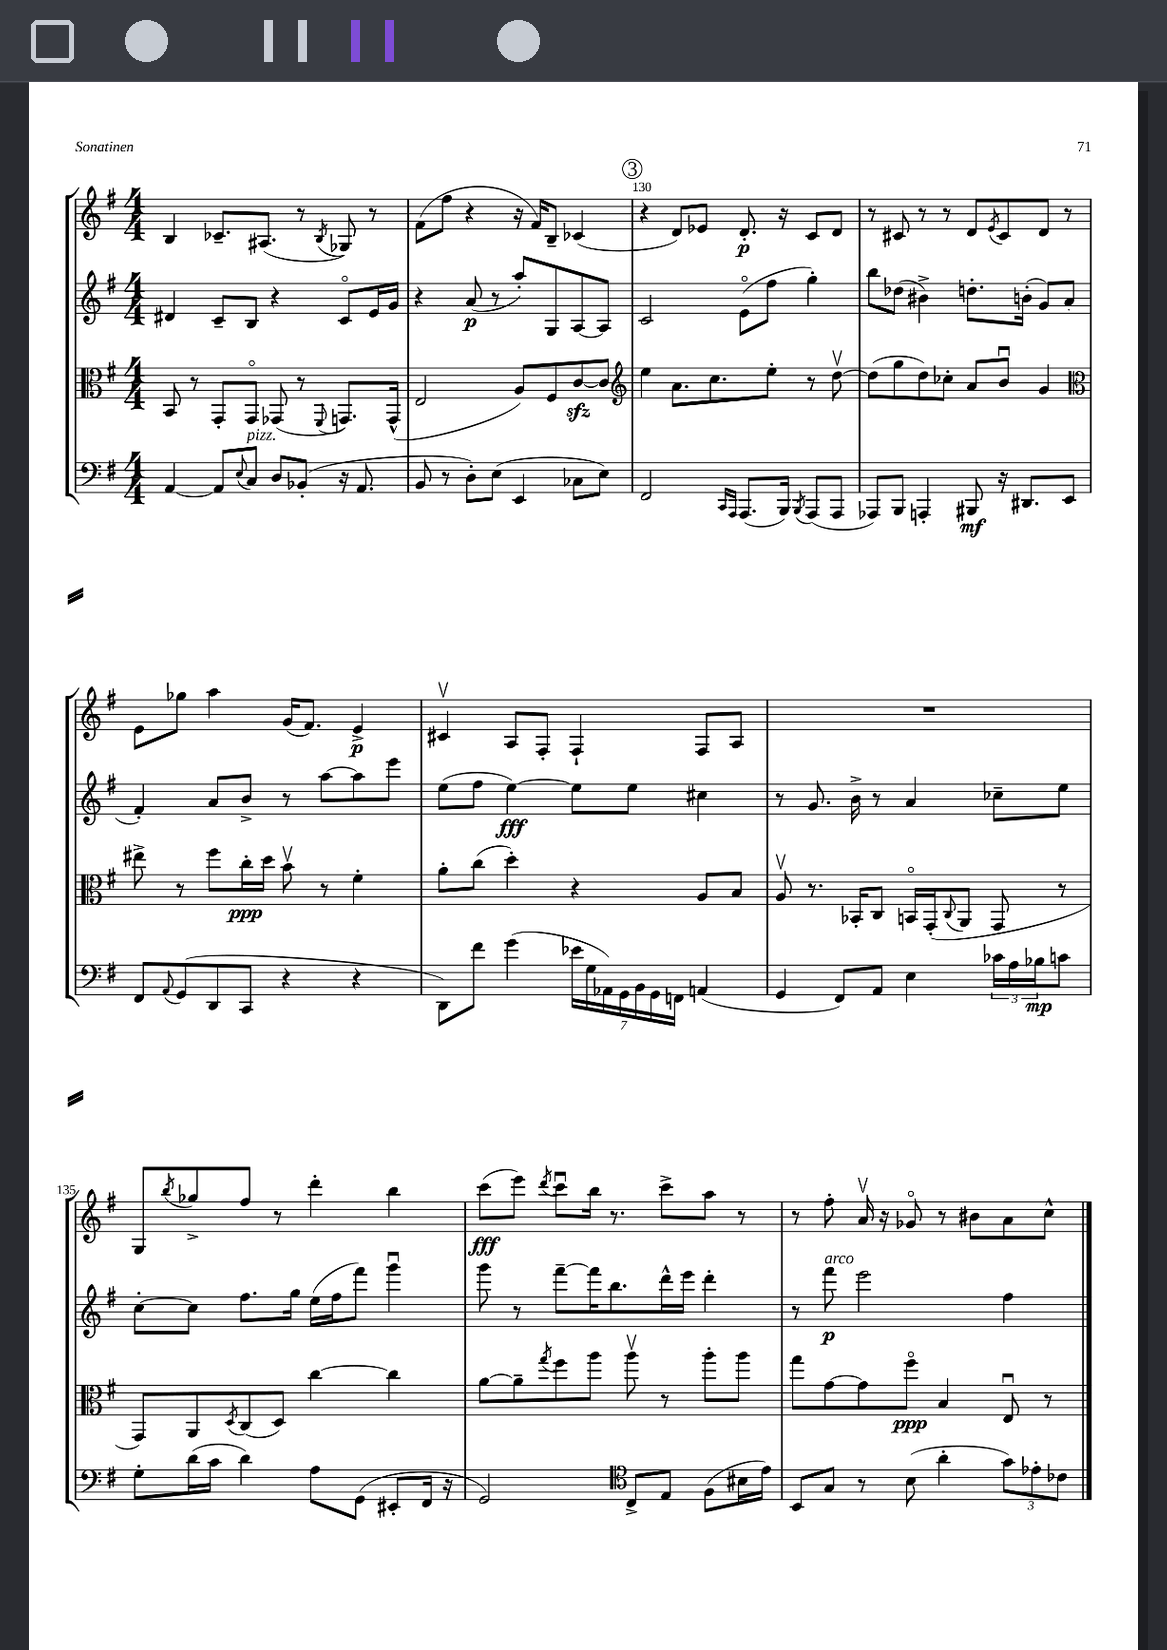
<<
\new StaffGroup <<
\new Staff = "s0" {
    \clef treble \key g \major \numericTimeSignature \time 4/4
    b4 ces'8.-- ais8.( r8 \acciaccatura { b8 } ges8) r8 |
    fis'8( fis''8 r4 r16 fis'16) b8-- ces'4( |
    \mark \markup { \circle "3" } r4 d'8) ees'8 d'8.-.\p r16 c'8 d'8 |
    r8 cis'8 r8 r8 d'8 \acciaccatura { e'8 } cis'8 d'8 r8 |
    e'8 ges''8 a''4 g'16( fis'8.) e'4->\p |
    cis'4\upbow a8 fis8-. fis4-! fis8 a8 |
    R1 |
    g8 \acciaccatura { b''8 } ges''8-> fis''8 r8 d'''4-. b''4 |
    c'''8\fff( e'''8) \acciaccatura { d'''8 } c'''8\downbow b''16 r8. c'''8-> a''8 r8 |
    r8 fis''8-. a'16\upbow r16 ges'8\flageolet r8 bis'8 a'8 c''8-^ \bar "|." |
}
\new Staff = "s1" {
    \clef treble \key g \major \numericTimeSignature \time 4/4
    dis'4 c'8-- b8 r4 c'8\flageolet e'16 g'16 |
    r4 a'8\p( r8 a''8-.) g8 a8~ a8 |
    \mark \markup { \circle "3" } c'2 e'8\flageolet( fis''8 g''4-.) |
    b''8 des''8( bis'4->) d''8.-. b'16-.( g'8) a'8( |
    fis'4-.) a'8 b'8-> r8 a''8~ a''8 e'''8 |
    e''8( fis''8 e''4~\fff) e''8 e''8 cis''4 |
    r8 g'8. b'16-> r8 a'4 ces''8-- e''8 |
    c''8~-. c''8 fis''8. g''16 e''16( fis''16 fis'''8) g'''4\downbow |
    g'''8 r8 fis'''8~-- fis'''16 b''8. d'''16-^ e'''16 d'''4-. |
    r8 fis'''8\p^\markup { \italic "arco" } e'''2 fis''4 \bar "|." |
}
\new Staff = "s2" {
    \clef alto \key g \major \numericTimeSignature \time 4/4
    b,8 r8 g,8-. g,8\flageolet ges,8( r8 \appoggiatura { fis,8 } g,8.) g,16-^( |
    e2 a8) fis8 c'8~\sfz c'8 |
    \mark \markup { \circle "3" } \clef treble e''4 a'8. c''8. e''8-. r8 d''8~\upbow |
    d''8( g''8 d''8) ces''8-. a'8 b'8\downbow g'4 |
    \clef alto eis''8-> r8 fis''8 c''16-.\ppp d''16 b'8\upbow r8 fis'4-. |
    a'8-. c''8( d''4-.) r4 a8 b8 |
    a8\upbow r8. bes,16-. c8 b,16\flageolet g,16-.( \appoggiatura { c8 } a,8 g,8 r8 |
    g,8) a,8 \acciaccatura { d8 } c8( d8) c''4~ c''4 |
    a'8~ a'8-- \acciaccatura { g''8 } fis''8 a''8 a''8\upbow r8 a''8-. a''8 |
    g''8 g'8~ g'8 fis''8\flageolet\ppp b4 e8\downbow r8 \bar "|." |
}
\new Staff = "s3" {
    \clef bass \key g \major \numericTimeSignature \time 4/4
    a,4~ a,8 \appoggiatura { e8 } c8^\markup { \italic "pizz." } d8 bes,8-.( r16 a,8. |
    b,8 r8 d8-.) e8( e,4 ces8 e8) |
    \mark \markup { \circle "3" } fis,2 \grace { c,16 a,,16 } a,,8.( b,,16) \acciaccatura { b,,8 } a,,8( a,,8 |
    aes,,8) b,,8 a,,4-. bis,,8\mf r16 dis,8. e,8 |
    fis,8 \appoggiatura { a,8 } g,8( d,8 c,8 r4 r4 |
    d,8) fis'8 g'4( \tuplet 7/4 { ees'16 g16 aes,16) g,16 b,16 g,16 f,16 } a,4( |
    g,4 fis,8) a,8 e4 \tuplet 3/2 { ces'16 a16 bes16\mp } c'8 |
    g8-. d'16( c'16 d'4) a8 g,8( eis,8-. fis,16 r16 |
    g,2) \clef tenor c8-> e8 fis8( bis16 e'16) |
    b,8 g8 r8 b8( a'4-. \tuplet 3/2 { g'8) ees'8-. ces'8 } \bar "|." |
}
>>
>>
\layout { \context { \Score currentBarNumber = #128 \override BarNumber.break-visibility = ##(#f #t #t) barNumberVisibility = #(every-nth-bar-number-visible 5) } }
